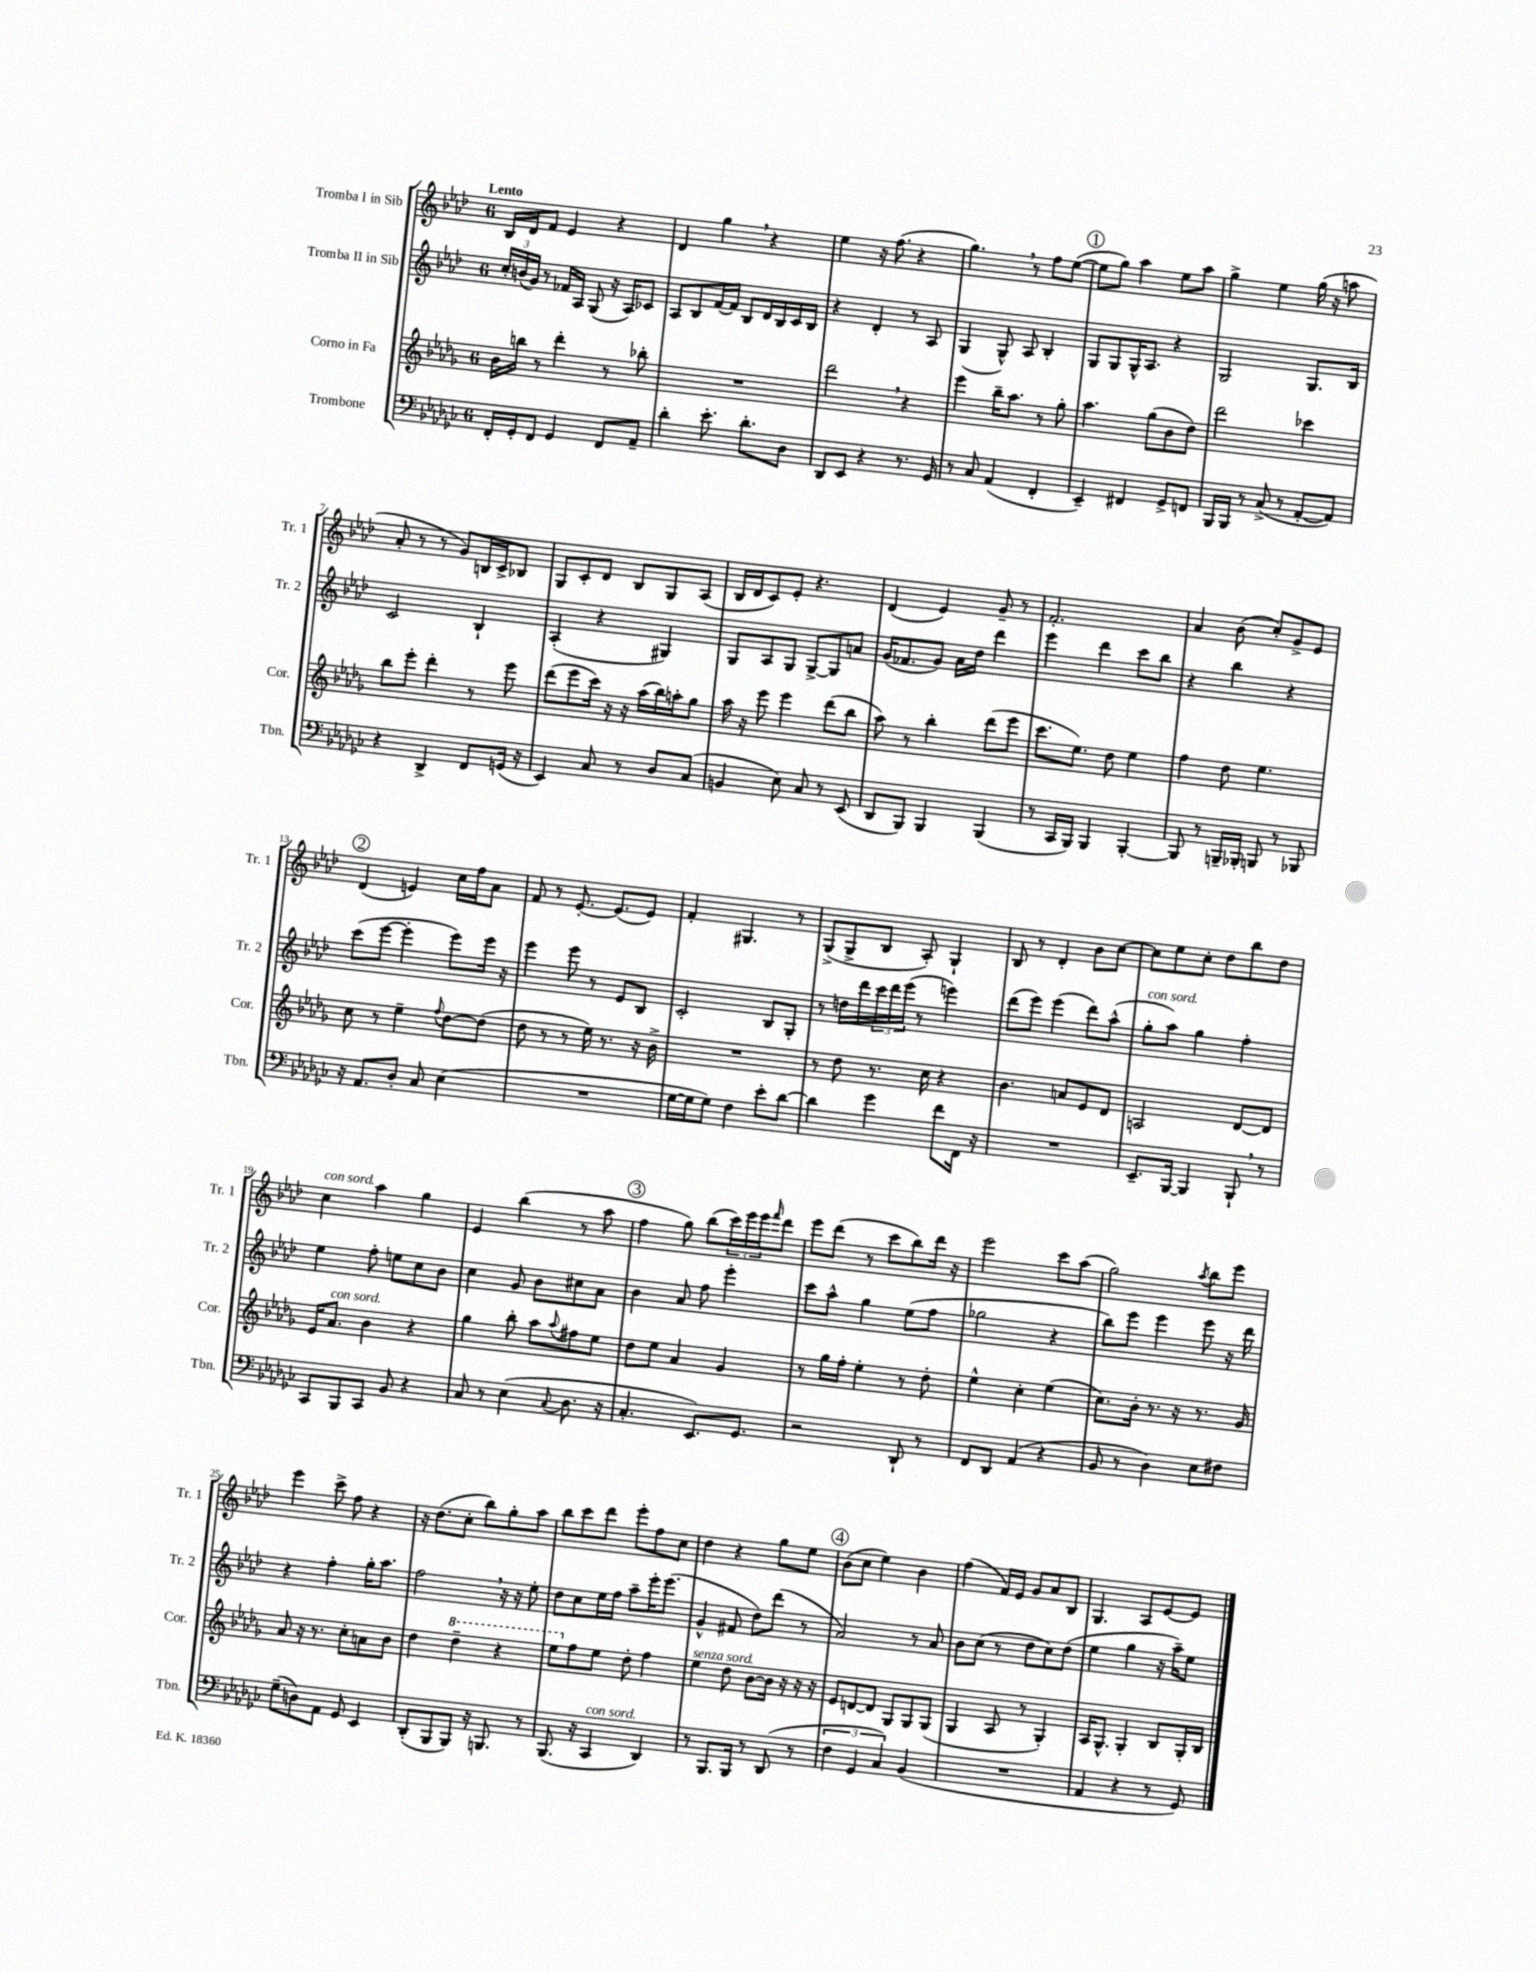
<<
\new StaffGroup <<
\new Staff = "s0" \with { instrumentName = "Tromba I in Sib" shortInstrumentName = "Tr. 1" } {
    \clef treble \key aes \major \once \override Staff.TimeSignature.style = #'single-digit \time 6/8 \tempo "Lento"
    bes16 des'16 f'8 ees'4 r4 |
    des'4 g''4 \breathe r4 |
    ees''4 r16 f''8.( r4 |
    g''4.) \breathe r8 f''8 ees''8~( |
    \mark \markup { \circle "1" } ees''8 g''8) aes''4 ees''8 aes''8 |
    g''4-> ees''4 g''16( r16 a''8 |
    aes'8-. r8 r8 g'8) b16 c'16-> bes8 |
    g8 c'8-. des'8 bes8 g8 aes8( |
    bes16 des'16 c'8) ees'8-. r4. |
    des'4( ees'4) g'8-- r8 |
    f'2.-. |
    aes'4 bes'8( c''8-.) g'8-> ees'8 |
    \mark \markup { \circle "2" } des'4( e'4) c''16 f''16 aes'8 |
    f'8 r8 ees'8.~-. ees'8.( ees'8) |
    f'4-. gis4. r8 |
    g8->( g8-> bes8 aes8-.) g4-! |
    bes8 r8 des'4-. bes'8 c''8~ |
    c''8 ees''8 c''8-. des''8 bes''8 des''8 |
    c''4^\markup { \italic "con sord." } aes''4 g''4 |
    ees'4 bes''4( r8 aes''8 |
    \mark \markup { \circle "3" } f''4 g''8) bes''8( \tuplet 3/2 { c'''16) ees'''16 ees'''16 } \grace { f'''16 } des'''8 |
    ees'''8 des'''8( r8 c'''8 bes''8) des'''16 r16 |
    ees'''2 c'''8 aes''8( |
    g''2) \acciaccatura { aes''8 } bes''8 ees'''8 |
    ees'''4 c'''8-> f''8 r4 |
    r16 des''8.( c''8-. bes''8) g''8-. aes''8 |
    bes''8 c'''8 des'''8 ees'''8-. f''8 c''8 |
    des''4 r4 g''8 ees''8 |
    \mark \markup { \circle "4" } bes'8( c''8 ees''4) bes'4 |
    f''4( f'16) ees'16 g'8 aes'8 bes8 |
    g4. aes8 ees'8~ ees'8 \bar "|." |
}
\new Staff = "s1" \with { instrumentName = "Tromba II in Sib" shortInstrumentName = "Tr. 2" } {
    \clef treble \key aes \major \once \override Staff.TimeSignature.style = #'single-digit \time 6/8
    \tuplet 3/2 { c''16-. b'16( g'16) } r8 fes'16 aes16 g8( r16 aes16) ces'8 |
    aes8 bes8 f'16~ f'16 bes8 des'16 bes16 c'16 bes16 |
    r4 des'4-. r8 aes8 |
    g4( g8-^) aes8 bes4-. |
    \mark \markup { \circle "1" } g8 g8 g16-^ aes8. r4 |
    g2 g8. bes16 |
    c'2 bes4-! |
    aes4-.( r4 gis4) |
    g8 aes8 g8 g8~-> g8 a'8 |
    g'16( fes'8. g'8) aes'16 des''16 des'''4 |
    ees'''4 des'''4 c'''8 bes''8 |
    r4 bes''4 r4 |
    \mark \markup { \circle "2" } c'''8( ees'''8~ ees'''4-. ees'''8) ees'''16 r16 |
    ees'''4 ees'''8 r8 ees'8 bes8 |
    c'2-. bes8 g8-. |
    r8 d''16 des'''16 \tuplet 3/2 { c'''16 des'''16 ees'''16( } r8 e'''4) |
    des'''8( ees'''8) ees'''4( des'''8) aes''8-^( |
    g''8-.^\markup { \italic "con sord." } aes''8) g''4 f''4-. |
    ees''4 f''8-. e''8 c''8 bes'8 |
    c''4 g'8 bes'8 cis''8 aes'8 |
    \mark \markup { \circle "3" } bes'4 aes'8 f''8 ees'''4-. |
    c'''8 aes''8-^ g''4 ees''8( f''8 |
    ges''2 r4 |
    bes''8) ees'''8 ees'''4 ees'''8 r16 des'''16 |
    r4 f''4-. g''16-. aes''8. |
    f''2 \breathe r16 r16 ees''8-. |
    des''8 c''8 ees''16 f''16 aes''8-- ees'''16-. ees'''8.( |
    g'4-^ fis'8 des''8) des'''8( r8 |
    \mark \markup { \circle "4" } aes'2) r8 aes'8 |
    bes'8 c''8( r8 des''8 c''8) des''8( |
    ees''4 g''4 r16 aes''16--) ees''8 \bar "|." |
}
\new Staff = "s2" \with { instrumentName = "Corno in Fa" shortInstrumentName = "Cor." } {
    \clef treble \key des \major \once \override Staff.TimeSignature.style = #'single-digit \time 6/8
    bes'16 b''16 r8 des'''4-. r8 bes''8-. |
    R2. |
    des'''2 \breathe r4 |
    ees'''4 bes''16-- aes''8. r8 ges''8-. |
    \mark \markup { \circle "1" } aes''4. ges''8( bes'8 des''8) |
    des'''2 ces'''4 |
    bes''8 ees'''8-. des'''4-. r8 ees'''8 |
    des'''8( ees'''8 c'''16) r16 r16 aes''16( bes''16) a''16-. ges''8 |
    aes''16 r16 ees'''8 ees'''4 des'''8( bes''8 |
    aes''8) r8 bes''4-. des'''8( ees'''8 |
    c'''8. ees''8.) des''8 ees''4 |
    f''4 des''8 ees''4. |
    \mark \markup { \circle "2" } c''8 r8 ees''4-- \appoggiatura { f''8 } des''8~ des''8( |
    des''8 r8 r8 ees''16) r8. r16 bes'16-> |
    R2. |
    r8 des''8 r8. c''16 r4 |
    bes'4. a'8 ees'8 des'8 |
    a2 des'8~ des'8 |
    ees'16 aes'8.^\markup { \italic "con sord." } bes'4 r4 |
    ges''4 bes''8-. aes''8 \appoggiatura { aes''8 } fis''8 ees''8 |
    \mark \markup { \circle "3" } des''8 ees''8 aes'4 ges'4 |
    r8 ges''16 f''16-. ees''4-. r8 des''8-. |
    ees''4-^ c''4-. ees''4( |
    c''8.) bes'16-. r8. r16 r8. ges'16 |
    aes'8 r16 r8. c''8-. a'8 bes'8 |
    des''4 \ottava #1 des'''4-- r4 |
    ees'''8 \ottava #0 f''8 ees''8 des''8-. f''4 |
    ees''4^\markup { \italic "senza sord." } des''8 bes'8~ bes'16 r16 r16 r16 |
    \mark \markup { \circle "4" } ees'8 d'8~ d'8 ges8 ges8 ges8( |
    ges4 aes8 r8 ges4-.) |
    aes16 ges8.-^ ges4-. bes8 ges16-. bes16 \bar "|." |
}
\new Staff = "s3" \with { instrumentName = "Trombone" shortInstrumentName = "Tbn." } {
    \clef bass \key ges \major \once \override Staff.TimeSignature.style = #'single-digit \time 6/8
    f,16-. ges,16-. f,8 ges,4 f,8 aes,8-- |
    des'4-. ees'8.-. des'8.-. des8 |
    des,8 ees,8 r4 r8. ges,16 |
    r8 ces8 aes,4( f,4-. |
    \mark \markup { \circle "1" } ees,4--) fis,4 ges,8-> f,8 |
    bes,,16 bes,,16 r8 ces8->( r8 aes,8~-. aes,8) |
    r4 des,4-> f,8 g,16( r16 |
    ees,4) ces8 r8 des8 ces8( |
    b,4 ees8) ces8 r8 ees,8( |
    des,8 bes,,8) bes,,4 bes,,4( |
    r8 ces,16 bes,,16) bes,,4 bes,,4~-. |
    bes,,8 r8 b,,16-- bes,,16-. b,,8 r8 bes,,8 |
    \mark \markup { \circle "2" } r16 aes,8. des8-. ces8 ees4( |
    R2. |
    ges16~ ges16 ges8) f4 ees'8-. des'8~ |
    des'4 ges'4 f'8 f,16 r16 |
    R2. |
    ees,8.-- bes,,16~ bes,,4 bes,,8-! \breathe r8 |
    ces,8 bes,,8 ces,8 bes,8 r4 |
    ces8 r8 ees4( \appoggiatura { ces8 } des8. r16 |
    \mark \markup { \circle "3" } ces4.-. ees,8.) ges,8. |
    r2 des,8-! r8 |
    f,8 des,8 aes,4( r4 |
    bes,8 r8 des4) ees8 fis8 |
    ges8--( d8) aes,8 ges,8 ees,4 |
    des,8-.( bes,,8 bes,,8) r16 b,,8. r8 |
    bes,,8.( r16 ces,4^\markup { \italic "con sord." } des,4) |
    r8 bes,,8. bes,,16 r8 des,8( r8 |
    \mark \markup { \circle "4" } \tuplet 3/2 { f4 ges,4 ces4) } bes,4( |
    R2. |
    aes,4 r4 r8 ges,8) \bar "|." |
}
>>
>>
